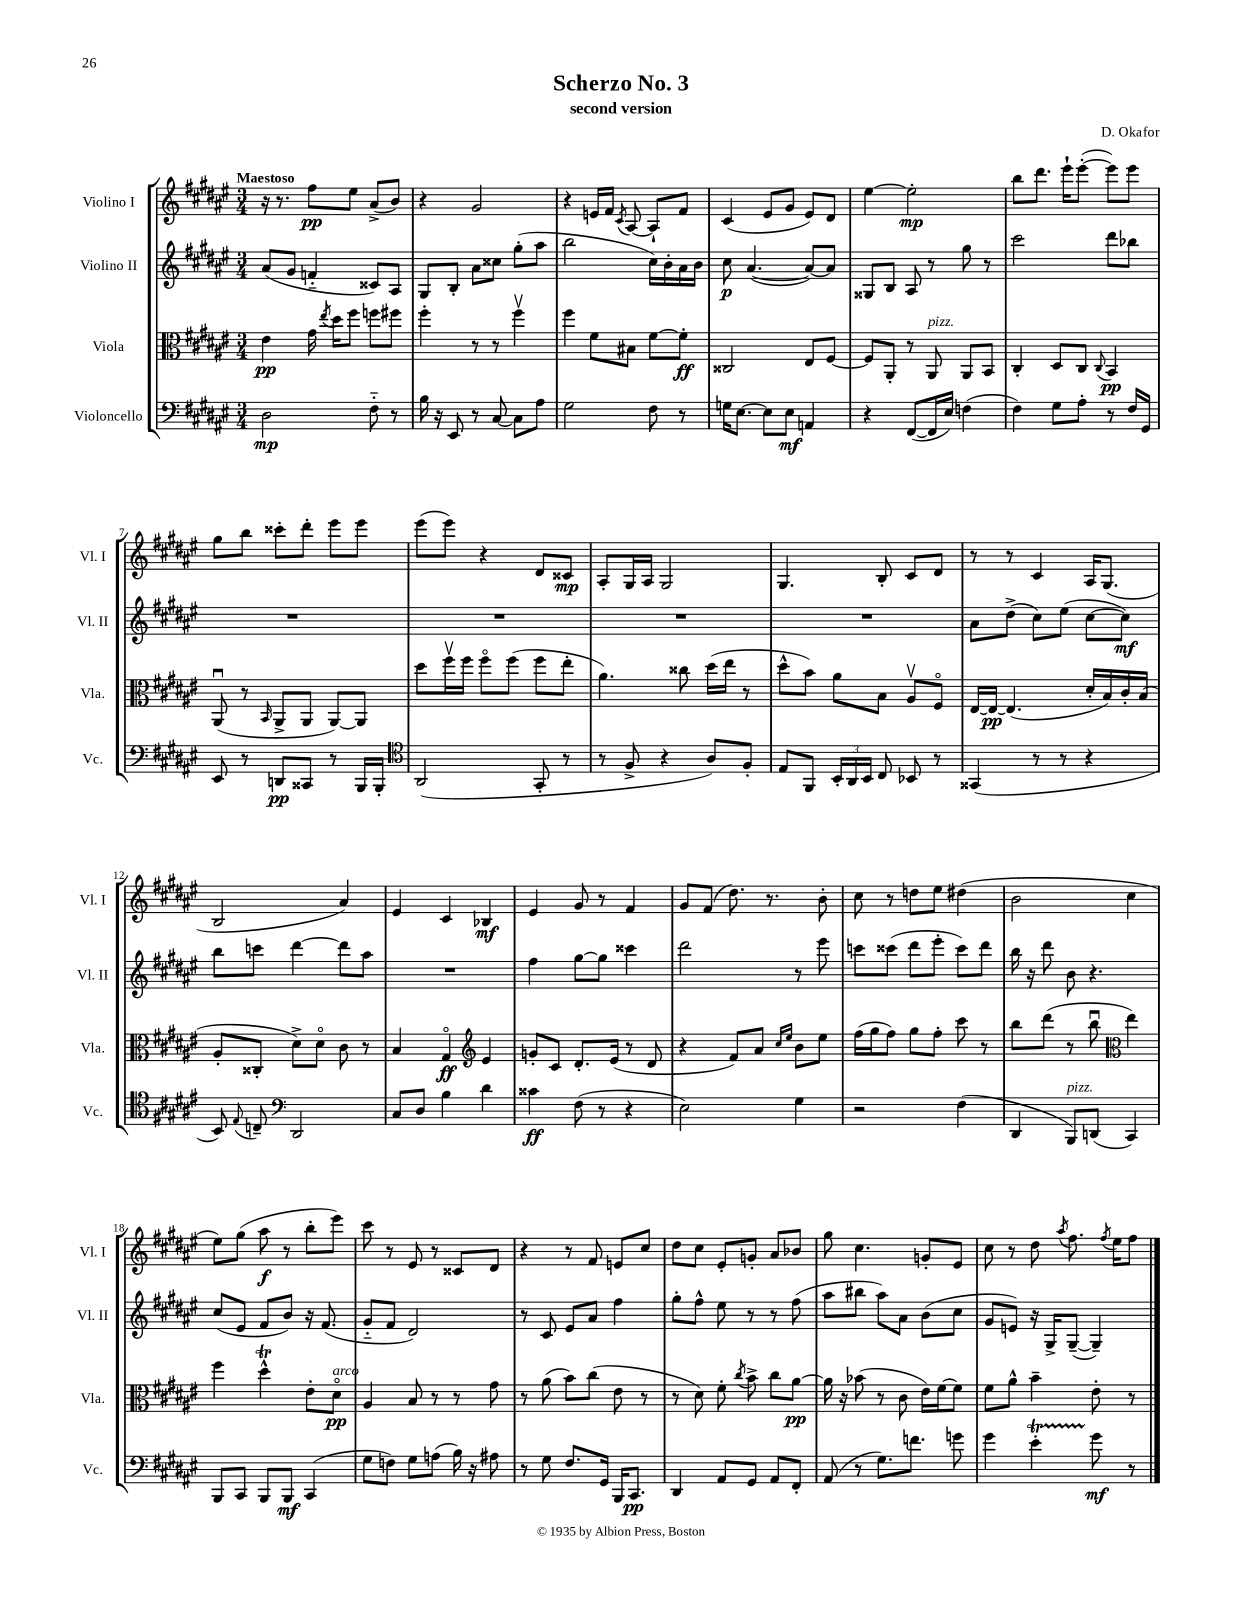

**kern	**dynam	**kern	**dynam	**kern	**dynam	**kern	**dynam
*part4	*part4	*part3	*part3	*part2	*part2	*part1	*part1
*staff4	*staff4	*staff3	*staff3	*staff2	*staff2	*staff1	*staff1
*I"Violoncello	*	*I"Viola	*	*I"Violino II	*	*I"Violino I	*
*I'Vc.	*	*I'Vla.	*	*I'Vl. II	*	*I'Vl. I	*
*clefF4	*	*clefC3	*	*clefG2	*	*clefG2	*
*k[f#c#g#d#a#e#]	*	*k[f#c#g#d#a#e#]	*	*k[f#c#g#d#a#e#]	*	*k[f#c#g#d#a#e#]	*
*M3/4	*	*M3/4	*	*M3/4	*	*M3/4	*
=1	=1	=1	=1	=1	=1	=1	=1
!	!	!	!	!	!	!LO:TX:a:B:t=Maestoso	!
2D#\	mp	4e#\	pp	(8a#/L	.	16r	.
.	.	.	.	.	.	8.r	.
.	.	.	.	8g#/J	.	.	.
.	.	16g#\	.	4fn/	.	8ff#\L	pp
.	.	8qee#/	.	.	.	.	.
.	.	16dd#\KL	.	.	.	.	.
.	.	8ff#\J	.	.	.	8ee#\J	.
8F#\	.	8ffn\L	.	8c##X/L)	.	(8a#^/L	.
8r	.	8ff#X\J	.	8A#/J	.	8b/J)	.
=2	=2	=2	=2	=2	=2	=2	=2
16B\	.	4ff#'\	.	8G#/L	.	4r	.
16r	.	.	.	.	.	.	.
8EE#/	.	.	.	8B'/J	.	.	.
8r	.	8r	.	8a#\L	.	2g#/	.
[8C#/	.	8r	.	8cc##X\J	.	.	.
8C#\L]	.	4ff#v\	.	(8gg#'\L	.	.	.
8A#\J	.	.	.	8aa#\J	.	.	.
=3	=3	=3	=3	=3	=3	=3	=3
2G#\	.	4ff#\	.	2bb\	.	4r	.
.	.	8f#\L	.	.	.	16en/LL	.
.	.	.	.	.	.	16f#/JJ	.
.	.	.	.	.	.	8qc#/	.
.	.	8B#X\J	.	.	.	[8A#/	.
8F#\	.	[8f#\L	.	16cc#\LL)	.	8A#`/L]	.
.	.	.	.	16b'\	.	.	.
8r	.	8f#'\J]	ff	16a#\	.	8f#/J	.
.	.	.	.	16b\JJ	.	.	.
=4	=4	=4	=4	=4	=4	=4	=4
16Gn\KL	.	2C##X/	.	8cc#\	p	(4c#/	.
[8.E#\J	.	.	.	.	.	.	.
.	.	.	.	([4.a#/	.	.	.
8E#\L]	.	.	.	.	.	8e#/L	.
8E#\J	mf	.	.	.	.	8g#/J	.
4AAn/	.	8E#/L	.	8a#/L_)	.	8e#/L)	.
.	.	[8F#/J	.	8a#/J]	.	8d#/J	.
=5	=5	=5	=5	=5	=5	=5	=5
4r	.	8F#/L]	.	8G##X/L	.	[4ee#\	.
.	.	8AA#'/J	.	8B/J	.	.	.
([8FF#/L	.	8r	.	8A#/	.	2ee#'\]	mp
!	!	!LO:TX:a:i:t=pizz.	!	!	!	!	!
16FF#/L]	.	8AA#/	.	8r	.	.	.
16E#/JJ)	.	.	.	.	.	.	.
(4Fn\	.	8AA#/L	.	8gg#\	.	.	.
.	.	8BB/J	.	8r	.	.	.
=6	=6	=6	=6	=6	=6	=6	=6
4F#\)	.	4C#'/	.	2ccc#\	.	8bb\L	.
.	.	.	.	.	.	8.ddd#\J	.
8G#\L	.	8D#/L	.	.	.	.	.
.	.	.	.	.	.	16eee#`\KL	.
8A#'\J	.	8C#/J	.	.	.	([8eee#'\J	.
.	.	8qqC#/	.	.	.	.	.
8r	.	4BB/	pp	8ddd#\L	.	8eee#\L])	.
16F#/LL	.	.	.	8bb-X\J	.	8eee#\J	.
16GG#/JJ	.	.	.	.	.	.	.
!!LO:LB:g=z
=7	=7	=7	=7	=7	=7	=7	=7
8EE#/	.	(8AA#u/	.	2.r	.	8gg#\L	.
8r	.	8r	.	.	.	8bb\J	.
.	.	16qqBB/	.	.	.	.	.
8DDn/L	pp	8AA#^/L	.	.	.	8ccc##X'\L	.
8CC##X/J	.	8AA#/J	.	.	.	8ddd#'\J	.
8r	.	[8AA#/L)	.	.	.	8eee#\L	.
16BBB/LL	.	8AA#/J]	.	.	.	8eee#\J	.
16BBB'/JJ	.	.	.	.	.	.	.
=8	=8	=8	=8	=8	=8	=8	=8
*clefC4	*	*	*	*	*	*	*
(2AA#/	.	8dd#\L	.	2.r	.	(8eee#\L	.
.	.	16ff#v\L	.	.	.	8eee#\J)	.
.	.	16ff#\JJ	.	.	.	.	.
.	.	8ff#\L	.	.	.	4r	.
.	.	(8ff#\J	.	.	.	.	.
8GG#'/	.	8ff#\L	.	.	.	8d#/L	.
8r	.	8ee#'\J	.	.	.	8c##X/J	mp
=9	=9	=9	=9	=9	=9	=9	=9
8r	.	4.a#\)	.	2.r	.	8A#'/L	.
8F#^/	.	.	.	.	.	16G#/L	.
.	.	.	.	.	.	16A#/JJ	.
4r	.	.	.	.	.	2G#/	.
.	.	8cc##X\	.	.	.	.	.
8A#/L)	.	(16dd#\LL	.	.	.	.	.
.	.	16ee#\JJ	.	.	.	.	.
8F#'/J	.	8r	.	.	.	.	.
=10	=10	=10	=10	=10	=10	=10	=10
8E#/L	.	8dd#^^\L	.	2.r	.	4.G#/	.
8FF#/J	.	8b\J)	.	.	.	.	.
24BB'/LL	.	8a#\L	.	.	.	.	.
24AA#/	.	.	.	.	.	.	.
24BB/JJ	.	.	.	.	.	.	.
8C#/	.	8B\J	.	.	.	8B'/	.
8BB-X/	.	8A#v/L	.	.	.	8c#/L	.
8r	.	8F#/J	.	.	.	8d#/J	.
=11	=11	=11	=11	=11	=11	=11	=11
(4GG##X/	.	[16E#/LL	.	8a#\L	.	8r	.
.	.	16E#/JJ_	pp	.	.	.	.
.	.	(4.E#/]	.	(8dd#^\J	.	8r	.
8r	.	.	.	8cc#\L)	.	4c#/	.
8r	.	.	.	(8ee#\J	.	.	.
4r	.	16d#'/LL	.	[8cc#\L	.	16A#/KL	.
.	.	16B/)	.	.	.	(8.G#/J	.
.	.	16c#'/	.	8cc#\J])	mf	.	.
.	.	(16B/JJ	.	.	.	.	.
!!LO:LB:g=z
=12	=12	=12	=12	=12	=12	=12	=12
8BB/)	.	8A#'/L	.	8bb\L	.	2B/	.
8qqE#/	.	.	.	.	.	.	.
8Cn~/	.	8C##X'/J	.	8cccn\J	.	.	.
*clefF4	*	*	*	*	*	*	*
2DD#/	.	8d#^\L)	.	[4ddd#\	.	.	.
.	.	8d#\J	.	.	.	.	.
.	.	8c#\	.	8ddd#\L]	.	4a#/)	.
.	.	8r	.	8aa#\J	.	.	.
=13	=13	=13	=13	=13	=13	=13	=13
8C#/L	.	4B/	.	2.r	.	4e#/	.
8D#/J	.	.	.	.	.	.	.
4B\	.	4G#/	ff	.	.	4c#/	.
*	*	*clefG2	*	*	*	*	*
4d#\	.	4e#/	.	.	.	4B-X/	mf
=14	=14	=14	=14	=14	=14	=14	=14
4c##X\	ff	8gn'/L	.	4ff#\	.	4e#/	.
.	.	8c#/J	.	.	.	.	.
(8F#\	.	8.d#'/L	.	[8gg#\L	.	8g#/	.
8r	.	.	.	8gg#\J]	.	8r	.
.	.	(16e#/Jk	.	.	.	.	.
4r	.	8r	.	4ccc##X\	.	4f#/	.
.	.	8d#/	.	.	.	.	.
=15	=15	=15	=15	=15	=15	=15	=15
2E#\)	.	4r	.	2ddd#\	.	8g#/L	.
.	.	.	.	.	.	(8f#/J	.
.	.	8f#/L)	.	.	.	8.dd#\)	.
.	.	8a#/J	.	.	.	.	.
.	.	.	.	.	.	8.r	.
.	.	16qqcc#/LL	.	.	.	.	.
.	.	16qqee#/JJ	.	.	.	.	.
4G#\	.	8b\L	.	8r	.	.	.
.	.	8ee#\J	.	8eee#\	.	8b'\	.
=16	=16	=16	=16	=16	=16	=16	=16
2r	.	(16ff#\LL	.	8cccn\L	.	8cc#\	.
.	.	16gg#\J	.	.	.	.	.
.	.	8ff#\J)	.	(8ccc##X\J	.	8r	.
.	.	8gg#\L	.	8ddd#\L	.	8ddn\L	.
.	.	8ff#'\J	.	8eee#'\J	.	8ee#\J	.
(4F#\	.	8ccc#\	.	8ccc##\L)	.	(4dd#X\	.
.	.	8r	.	8ddd#\J	.	.	.
=17	=17	=17	=17	=17	=17	=17	=17
4DD#/	.	8bb\L	.	16bb\	.	2b\	.
.	.	.	.	16r	.	.	.
.	.	(8ddd#\J	.	8ddd#\	.	.	.
!LO:TX:a:i:t=pizz.	!	!	!	!	!	!	!
8BBB/L)	.	8r	.	8b\	.	.	.
(8DDn/J	.	8bbu\	.	4.r	.	.	.
*	*	*clefC3	*	*	*	*	*
4CC#/)	.	4ee#\)	.	.	.	4cc#\	.
!!LO:LB:g=z
=18	=18	=18	=18	=18	=18	=18	=18
8BBB/L	.	4ff#\	.	(8cc#/L	.	8ee#\L)	.
8CC#/J	.	.	.	8e#/J	.	(8gg#\J	.
8BBB/L	.	4dd#T^^\	.	8f#/L	.	8aa#\	f
8BBB/J	mf	.	.	8b/J)	.	8r	.
(4CC#/	.	8e#'\L	.	16r	.	8bb'\L	.
.	.	.	.	(8.f#/	.	.	.
!	!	!LO:TX:a:i:t=arco	!	!	!	!	!
.	.	8d#\J	pp	.	.	8eee#\J)	.
=19	=19	=19	=19	=19	=19	=19	=19
8G#\L	.	4A#/	.	8g#/L	.	8ccc#\	.
8Fn\J)	.	.	.	8f#/J	.	8r	.
8G#\L	.	8B/	.	2d#/)	.	8e#/	.
(8An\J	.	8r	.	.	.	8r	.
16B\)	.	8r	.	.	.	8c##X/L	.
16r	.	.	.	.	.	.	.
8A#X\	.	8g#\	.	.	.	8d#/J	.
=20	=20	=20	=20	=20	=20	=20	=20
8r	.	8r	.	8r	.	4r	.
8G#\	.	(8a#\	.	8c#/	.	.	.
8.F#/L	.	8b\L)	.	8e#/L	.	8r	.
.	.	(8cc#\J	.	8a#/J	.	8f#/	.
16GG#/Jk	.	.	.	.	.	.	.
16BBB/KL	.	8e#\	.	4ff#\	.	8en/L	.
8.CC#/J	pp	.	.	.	.	.	.
.	.	8r	.	.	.	8cc#/J	.
=21	=21	=21	=21	=21	=21	=21	=21
4DD#/	.	8r	.	8gg#'\L	.	8dd#\L	.
.	.	8d#\)	.	8ff#^^\J	.	8cc#\J	.
8AA#/L	.	8f#'\	.	8ee#\	.	8e#'/L	.
.	.	8qcc#/	.	.	.	.	.
8GG#/J	.	8b^\	.	8r	.	8gn'/J	.
8AA#/L	.	8cc#\L	.	8r	.	8a#/L	.
8FF#'/J	.	[8a#\J	pp	(8ff#\	.	8b-X/J	.
=22	=22	=22	=22	=22	=22	=22	=22
(8AA#/	.	16a#\]	.	8aa#\L	.	8gg#\	.
.	.	16r	.	.	.	.	.
8r	.	(8b-X\	.	8bb#X\J	.	4.cc#\	.
8.G#\L)	.	8r	.	8aa#\L)	.	.	.
.	.	8c#\	.	8a#\J	.	.	.
8.fn\J	.	.	.	.	.	.	.
.	.	16e#\LL)	.	(8b\L	.	8gn'/L	.
.	.	[16f#\J	.	.	.	.	.
8gn\	.	8f#\J]	.	8cc#\J	.	8e#/J	.
=23	=23	=23	=23	=23	=23	=23	=23
4g#\	.	8f#\L	.	8g#/L	.	8cc#\	.
.	.	8a#^^\J	.	8en/J)	.	8r	.
4e#t'\	.	4b~\	.	16r	.	8dd#\	.
.	.	.	.	16G#^/KL	.	.	.
.	.	.	.	.	.	8qaa#/	.
.	.	.	.	([8G#~/J	.	8.ff#\	.
8g#\	mf	8e#'\	.	4G#~/])	.	.	.
.	.	.	.	.	.	8qff#/	.
.	.	.	.	.	.	16ee#\KL	.
8r	.	8r	.	.	.	8ff#\J	.
==	==	==	==	==	==	==	==
*-	*-	*-	*-	*-	*-	*-	*-
